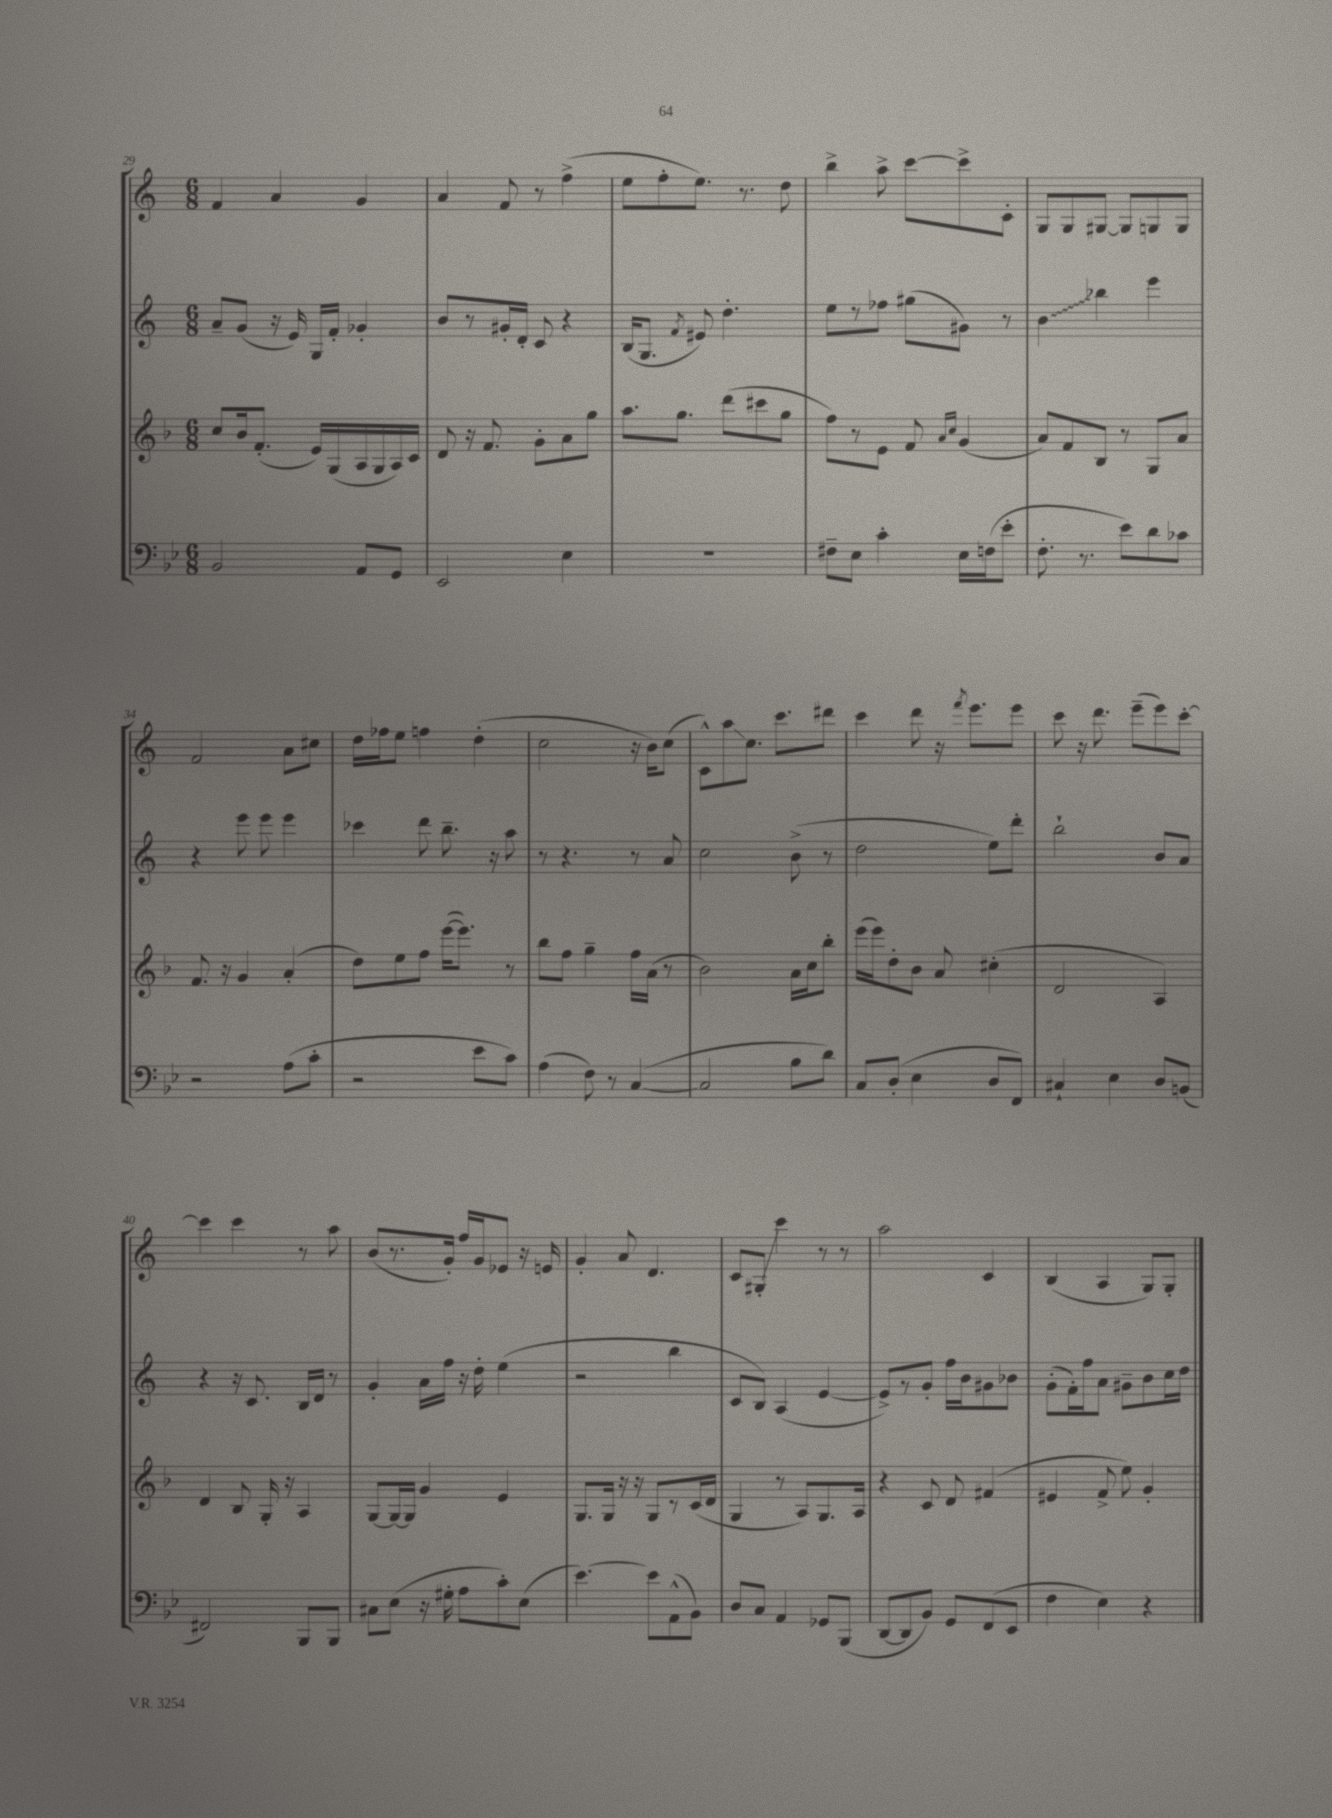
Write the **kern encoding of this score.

**kern	**kern	**kern	**kern
*staff4	*staff3	*staff2	*staff1
*clefF4	*clefG2	*clefG2	*clefG2
*k[b-e-]	*k[b-]	*k[]	*k[]
*M6/8	*M6/8	*M6/8	*M6/8
2BB-/	8cc/L	8a~/L	4f/
.	16b-/k	(8g/J	.
.	(8.f'/J	.	.
.	.	16r	4a/
.	.	16e/)	.
.	16e/LL)	16G/LL	.
.	(16G/	16f'/JJ	.
8AA/L	16A/	4g-'/	4g/
.	16G/	.	.
8GG/J	16A/)	.	.
.	16c/JJ	.	.
=	=	=	=
2EE-/	8d/	8b/L	4a/
.	16r	8r	.
.	8.f/	.	.
.	.	16g#'/L	8f/
.	.	16d'/JJ	.
.	8g'\L	8c/	8r
4E-\	8a\	4r	(4ff^\
.	8gg\J	.	.
=	=	=	=
2.r	8.aa\L	(16B/LK	8ee\L
.	.	8.G/J	.
.	.	.	8ff'\
.	8.gg\J	.	.
.	.	8qf/	.
.	.	8e#/)	8.ee\J)
.	(8ddd\L	4.dd'\	.
.	.	.	8.r
.	8ccc#\	.	.
.	8gg\J	.	8dd\
=	=	=	=
8F#~\L	8ff\L)	8ee\L	4bb^\
8E-\J	8r	8r	.
4c'\	8e\J	8ff-\J	8aa^\
.	8f/	(8gg#\L	[8ccc\L
.	16qqa/LL	.	.
.	16qqcc/JJ	.	.
16E-\LL	(4g/	8g#\J)	8ccc^\]
(16F\J	.	.	.
8e-'\J	.	8r	8c'\J
=	=	=	=
8.F'\	8a/L)	4b\	8G/L
.	8f/	.	8G/
8.r	.	.	.
.	8B-/J	4bb-\	[8G#/J
8e-\L)	8r	.	8G#/]L
8d\	8G/L	4eee\	8G/
8c-\J	8a/J	.	8G/J
=	=	=	=
2r	8.f/	4r	2f/
.	16r	.	.
.	4g/	8eee\	.
.	.	8eee\	.
(8A\L	(4a'/	4eee\	8a\L
8c'\J	.	.	8cc#\J
=	=	=	=
2r	8dd\L)	4ccc-\	16dd\LL
.	.	.	16ff-\J
.	8ee\	.	8ee\J
.	8ff\J	8ddd\	4ff\
.	([16eee\LK	8.bb~\	.
.	8.eee\]J)	.	.
8e-\L	.	.	(4dd'\
.	.	16r	.
8c\J)	8r	8aa\	.
=	=	=	=
(4A\	8bb-\L	8r	2cc\
.	8ff\J	4.r	.
8F\)	4gg~\	.	.
8r	.	.	.
([4C/	16ff\LL	8r	16r
.	(16a\JJ	.	16b\LK)
.	8r	8a/	(8cc\J
=	=	=	=
2C/]	2b-\)	2cc\	8c^^\L)
.	.	.	8aa\
.	.	.	8.cc\J
.	.	.	8.ccc\L
8B-\L	16a\LL	(8b^\	.
.	16cc\J	.	.
8d\J)	8bb-'\J	8r	8ddd#\J
=	=	=	=
8C/L	(16eee\LL	2dd\	4ccc\
.	16eee\J)	.	.
(8D'/J	8dd'\	.	.
4E-\	8b-\J	.	8ddd\
.	8a/	.	16r
.	.	.	8qfff/
.	.	.	8.eee\L
8D/L	(4cc#'\	8ee\L)	.
8FF/J)	.	8ddd'\J	8eee\J
=	=	=	=
4C#`/	2d/	2bb`\	8ccc\
.	.	.	16r
.	.	.	8.ddd\
4E-\	.	.	.
.	.	.	(8eee~\L
8D/L	4A/)	8b/L	8eee\)
(8BB/J	.	8a/J	[8ccc'\J
=	=	=	=
2FF#/)	4d/	4r	4ccc\]
.	8B-/	16r	4ccc\
.	.	8.c/	.
.	16G'/	.	.
.	16r	.	.
8BBB-/L	4A/	16B/LL	8r
.	.	16d/JJ	.
8BBB-/J	.	8r	8aa\
=	=	=	=
8C#\L	[8G/L	4g'/	(8b/L
(8E-\J	16G/_L	.	8.r
.	16G/]JJ	.	.
16r	4g/	16a\LL	.
16G#'\	.	16ff\JJ	16g'/Jk)
8A\L	.	16r	16ff/LL
.	.	16dd'\	16g/J
8c'\)	4e/	(4ee\	8e-/J
(8E-\J	.	.	16r
.	.	.	16e/
=	=	=	=
[4.e-\)	8.G/L	2r	4g'/
.	16G/Jk	.	.
.	16r	.	8a/
.	16r	.	.
8e-\]L	8G/L	.	4.d/
(8AA^^\	8r	4bb\	.
8BB-\J)	(16c/L	.	.
.	16d/JJ	.	.
=	=	=	=
8D/L	4G/	8c/L	8c/L
8C/J	.	8B/J)	8G#'/J
4AA/	8r	(4A/	4ccc\
.	8A/L)	.	.
8GG-/L	8.G/	[4e/	8r
(8BBB-/J	.	.	8r
.	16A/Jk	.	.
=	=	=	=
[8DD/L	4r	8e^/]L)	2aa\
8DD/]	.	8r	.
8BB-/J)	8c/	8g'/J	.
8GG/L	8d/	16ff\LL	.
.	.	16b\J	.
(8FF/	(4f#/	8g#\	4c/
8EE-/J	.	8b-\J	.
=	=	=	=
4F\	4e#/	(8g'\L	(4B/
.	.	16f'\L)	.
.	.	16ff\J	.
4E-\)	8f^/	8a\J	4A/
.	8ee\)	8g#~\L	.
4r	4g'/	8b\	8G/L)
.	.	16cc\L	8G'/J
.	.	16dd\JJ	.
==	==	==	==
*-	*-	*-	*-
